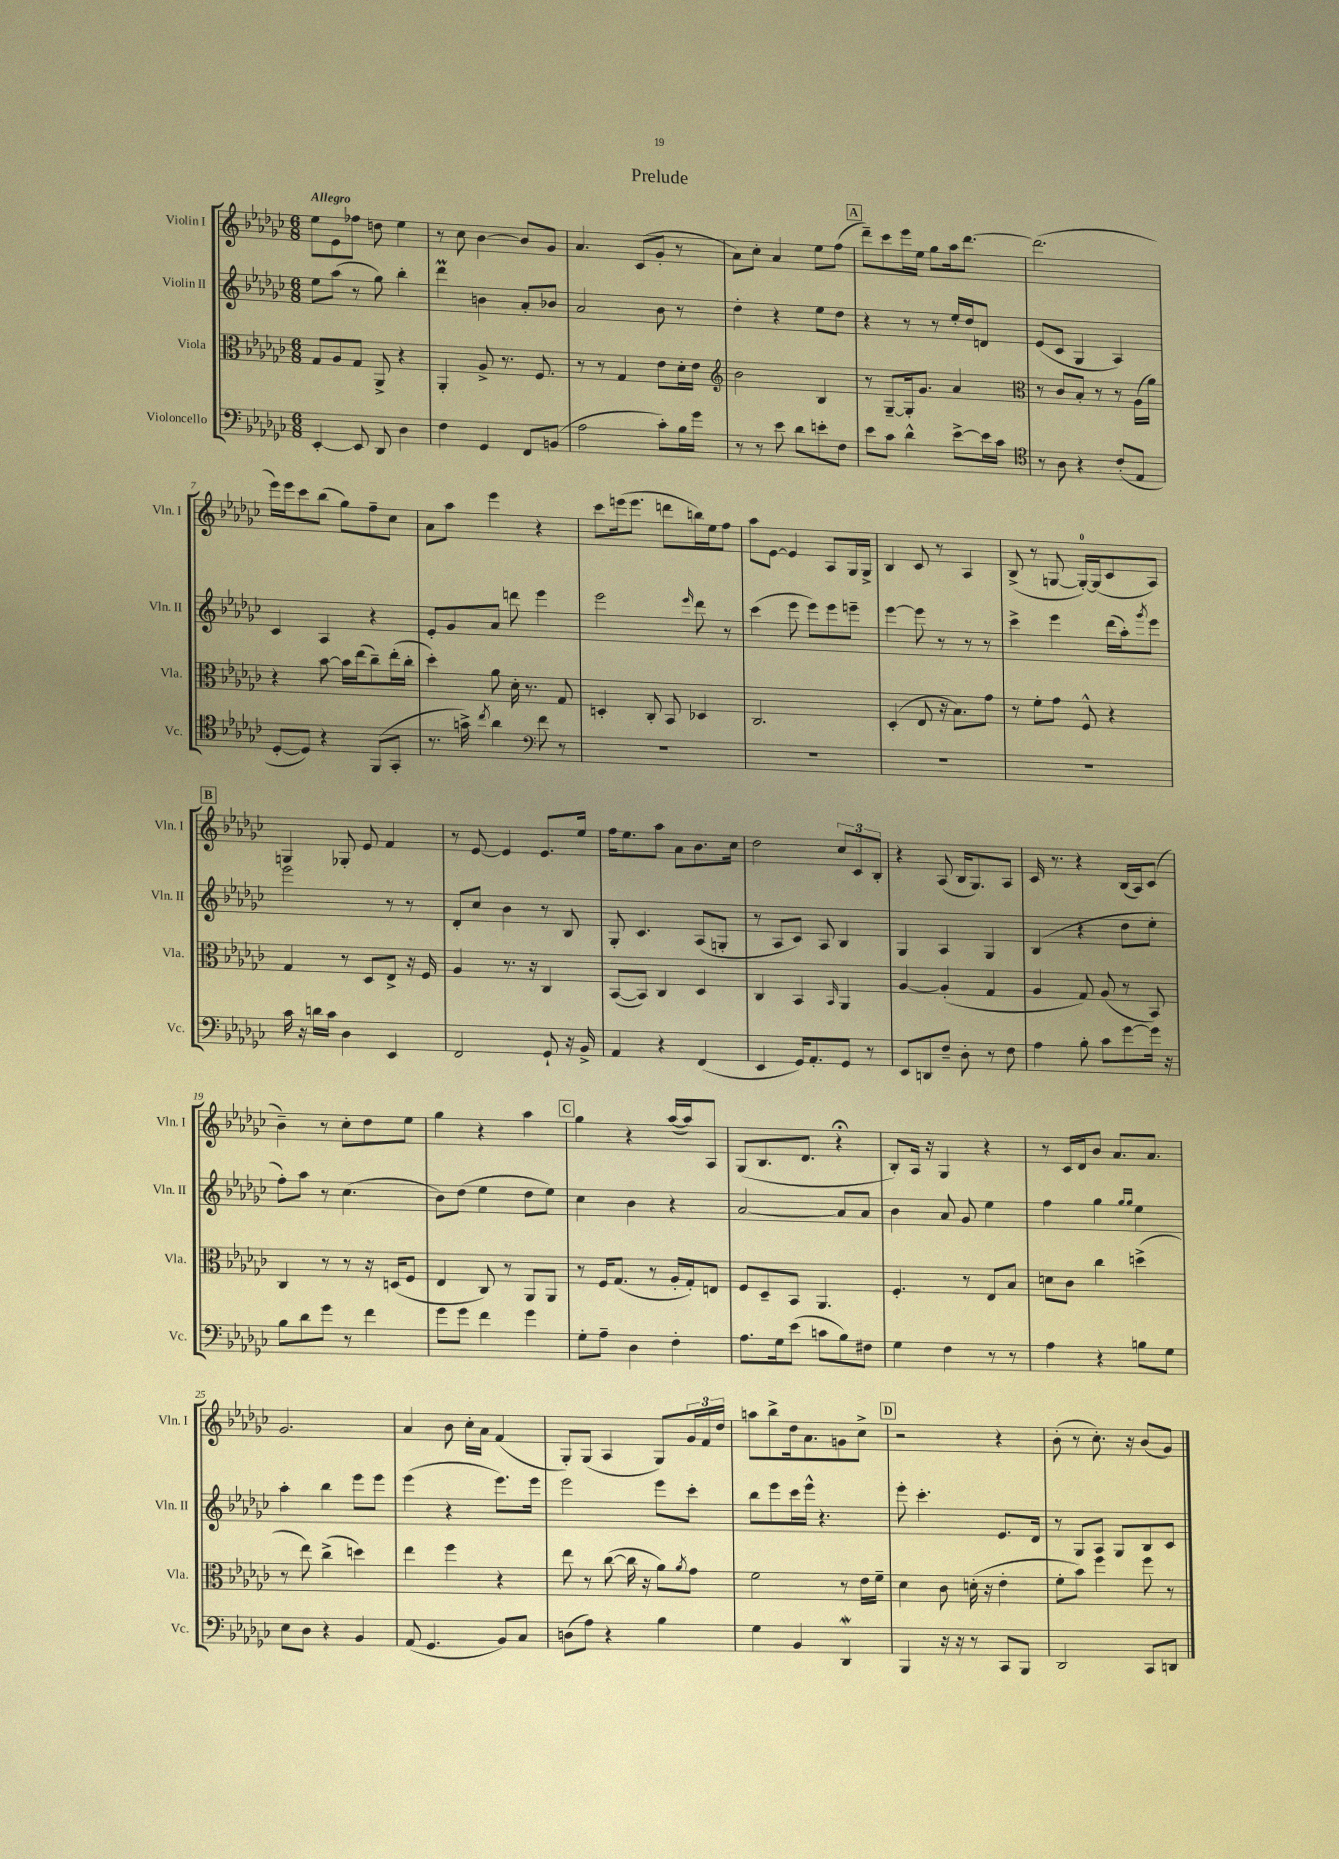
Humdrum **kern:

**kern	**kern	**kern	**kern
*staff4	*staff3	*staff2	*staff1
*clefF4	*clefC3	*clefG2	*clefG2
*k[b-e-a-d-g-c-]	*k[b-e-a-d-g-c-]	*k[b-e-a-d-g-c-]	*k[b-e-a-d-g-c-]
*M6/8	*M6/8	*M6/8	*M6/8
[4EE-'	8G-	8ee-	8ee-
.	8A-	(8aa-	8e-
8EE-]	8G-	8r	8ff-
8DD-	8AA-^	8gg-)	8dd
4D-	4r	4bb-'	4ee-
=	=	=	=
4F	4AA-'	4ddd-	8r
.	.	.	8cc-
4GG-	8A-^	4b	[4b-
.	8.r	.	.
8FF	.	8a-'	8b-]
.	8.F	.	.
(8BB	.	8b-	8g-
=	=	=	=
2A-	8r	2a-	4.a-
.	8r	.	.
.	4G-	.	.
.	.	.	(8c-
8c-')	8e-	8b-	8g-'
16B-	16d-'	8r	8r
16g-	16e-	.	.
=	=	=	=
*	*clefG2	*	*
8r	2b-	4dd-'	8a-)
8r	.	.	8cc-'
8e-	.	4r	4a-
8d-	.	.	.
8e'	4B-	8ee-	8ee-
8F	.	8dd-	(8ff
=	=	=	=
8e-	8r	4r	8ddd-~)
8c-	[8G-~	.	8ccc-
4d-^^	16G-']	8r	16eee-
.	8.g-	.	16ee-
.	.	8r	8gg-
[8e-^	4a-	16ee-'	16aa-
.	.	16dd-	[8.ddd-
16e-]	.	8d	.
16c-	.	.	.
=	=	=	=
*clefC4	*clefC3	*	*
8r	8r	(8e-	(2.ddd-]
8A-	8c-	8c-	.
4r	8B-'	4G-	.
.	8r	.	.
(8c-'	8r	4A-)	.
8E-	(16A-	.	.
.	16a-)	.	.
=	=	=	=
[8D-'	4r	4c-	16eee-)
.	.	.	16eee-
8D-])	.	.	8ccc-
4r	[8b-	4A-	(8bb-
.	16b-]	.	8gg-)
.	(16ee-	.	.
(8FF	8cc-~)	4r	8ff~
8GG-'	(16ee-'	.	8cc-
.	16cc-'	.	.
=	=	=	=
8.r	4dd-')	8e-'	8a-
.	.	8g-	8aa-
16g^)	.	.	.
8qcc-	.	.	.
4a-	8a-	8a-	4eee-
.	16d-'	8ddd	.
.	8.r	.	.
*clefF4	*	*	*
8f	.	4eee-	4r
8r	8G-	.	.
=	=	=	=
2.r	4D'	2eee-	8ccc-
.	.	.	(16eee
.	.	.	8.eee
.	8C-'	.	.
.	8BB-	.	8ddd
.	.	16qqeee-	.
.	4D-	8ddd-	16bb)
.	.	.	16ee-
.	.	8r	8ff
=	=	=	=
2.r	2.C-	(4ccc-	8aa-
.	.	.	[8e-
.	.	8eee-	4e-]
.	.	8eee-)	.
.	.	8eee-	8A-
.	.	8eee~	16G-
.	.	.	16G-^
=	=	=	=
2.r	(4D-'	[4eee-	4B-
.	8E-	8eee-]	8c-
.	16r	8r	8r
.	8.B-)	.	.
.	.	8r	4A-
.	8g-	8r	.
=	=	=	=
2.r	8r	4ccc-^	(8B-^
.	8f'	.	8r
.	8g-	4eee-	[8G
.	8F^^	.	16G'_)
.	.	.	(16G]
.	4r	(16ddd-	8c-
.	.	16aa-')	.
.	.	8qggg-	.
.	.	8eee-	8A-)
=	=	=	=
16c-	4G-	2eee-	4G
16r	.	.	.
16d	.	.	.
16c-	.	.	.
4D-	8r	.	8G-'
.	8D-	.	8e-
4EE-	8E-^	8r	4f
.	16r	8r	.
.	16F	.	.
=	=	=	=
2FF	4A-	8d-'	8r
.	.	8cc-	[8e-
.	8.r	4b-	4e-]
.	16r	.	.
8GG-`	4C-	8r	8.e-
16r	.	8B-	.
16BB-^	.	.	16ee-
=	=	=	=
4AA-	([8BB-	8G-'	16ff
.	.	.	8.ee-
.	8BB-])	4.c-	.
4r	4C-	.	8aa-
.	.	.	8a-
(4FF	4D-	(8A-	8.b-
.	.	8G'	.
.	.	.	16cc-
=	=	=	=
4EE-	4C-	8r	2dd-
.	.	8A-	.
16GG-)	4BB-	8c-)	.
8.AA-'	.	.	.
.	.	8A-	.
.	16qqBB-	.	.
8GG-	4AA-	4B-	12cc-
.	.	.	12c-
8r	.	.	.
.	.	.	12B-'
=	=	=	=
8EE-	[4A-	4G-	4r
8DD	.	.	.
8F~	(4A-']	4A-	(8A-
8D-'	.	.	16B-
.	.	.	8.G-)
8r	4G-	4G-	.
8F	.	.	8A-
=	=	=	=
4A-	4A-	(4B-	16c-
.	.	.	8.r
8B-'	8G-)	4r	4r
8c-	(8A-	.	.
[8g-	8r	8dd-	(16B-
.	.	.	16A-)
16g-]	8BB-)	8ee-'	(8c-
16r	.	.	.
=	=	=	=
8B-	4C-	8ff')	4b-~)
8d-	.	8aa-	.
8g-	8r	8r	8r
8r	8r	(4.cc-	8cc-'
4f	16r	.	8dd-
.	(16D	.	.
.	8F	.	8ee-
=	=	=	=
8g-	4E-	8b-)	4gg-
8g-	.	(8dd-	.
4f	8C-)	4ee-	4r
.	8r	.	.
4g-	8AA-	8dd-	4aa-
.	8AA-	8ee-)	.
=	=	=	=
8G-'	8r	4cc-	4gg-
8A-~	16F	.	.
.	(8.G-	.	.
4D-	.	4b-	4r
.	8r	.	.
4F'	16A-'	4r	([16aa-
.	16G-')	.	16aa-])
.	8E	.	8A-
=	=	=	=
8.A-	8F	[2a-	(8G-
.	8D-~	.	8.B-
16G-	.	.	.
(8e-	8BB-	.	.
.	.	.	8.d-
8c	4.AA-	.	.
8B-)	.	8a-]	4r;
8F#	.	8a-	.
=	=	=	=
4G-	4.F'	4b-	8B-')
.	.	.	16A-
.	.	.	16r
4F	.	8a-	4G-
.	8r	8g-	.
8r	8E-	4ee-	4r
8r	8B-	.	.
=	=	=	=
4A-	8d	4ff	8r
.	8c-	.	16c-
.	.	.	16d-
4r	4cc-	4gg-	8b-
.	.	.	8.a-
.	.	16qqgg-	.
.	.	16qqgg-	.
8B	(4dd^	4ee-	.
.	.	.	8.a-
8G-	.	.	.
=	=	=	=
8E-	8r	4aa-'	2.g-
8D-	8ee-)	.	.
4r	(4cc-^	4bb-	.
4BB-	4dd)	8eee-	.
.	.	8eee-	.
=	=	=	=
(8AA-	4ee-	(4eee-	4a-
4.GG-	.	.	.
.	4ff	4r	8b-
.	.	.	16cc-'
.	.	.	16a-
8BB-)	4r	8.eee-)	(4f
8C-	.	.	.
.	.	16eee-	.
=	=	=	=
(8D	8ee-	2eee-	8G-')
8A-)	8r	.	(8G-
4r	([8cc-	.	4A-
.	16cc-]	.	.
.	16r	.	.
4B-	8a-)	8eee-	8G-)
.	8qa-	.	.
.	8g-	8ccc-'	24g-
.	.	.	24f
.	.	.	24dd-
=	=	=	=
4G-	2f	8bb-	8aa
.	.	8eee-	8bb-^
4BB-	.	16ccc-	16dd-
.	.	16eee-^^	8.a-
.	.	4.r	.
4DD-	8r	.	8g
.	16e-	.	8cc-^
.	16f~	.	.
=	=	=	=
4BBB-	4d-	8eee-'	2r
.	.	4.ccc-'	.
16r	8c-	.	.
16r	.	.	.
8r	(16d'	.	.
.	16r	.	.
8CC-	4e-'	8.e-	4r
8BBB-	.	.	.
.	.	16d-	.
=	=	=	=
2DD-	8f'	8r	(8b-'
.	8b-)	8G-	8r
.	4ff	8A-	8.cc-')
.	.	8G-	.
.	.	.	16r
8CC-	8ff	8B-	(8b-
8DD	8r	8c-	8g-)
==	==	==	==
*-	*-	*-	*-
